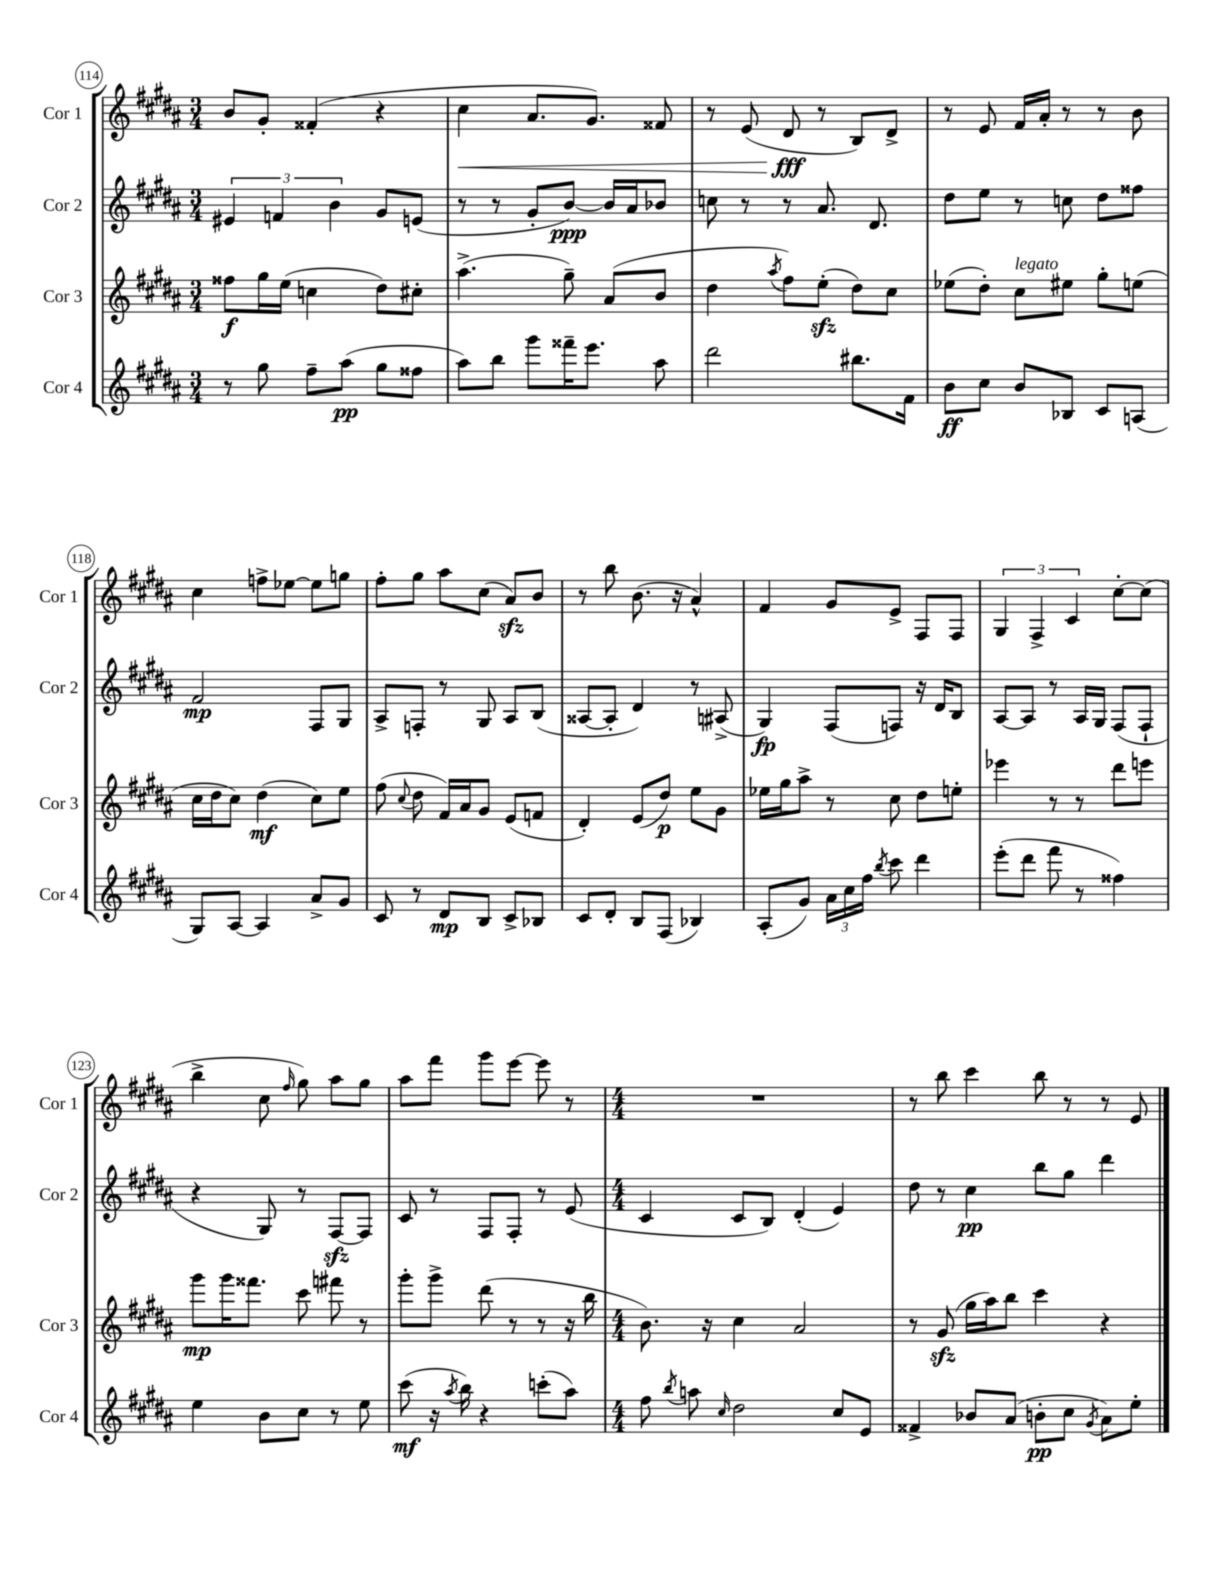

**kern	**dynam	**kern	**dynam	**kern	**dynam	**kern	**dynam
*part4	*part4	*part3	*part3	*part2	*part2	*part1	*part1
*staff4	*staff4	*staff3	*staff3	*staff2	*staff2	*staff1	*staff1
*I"Cor 4	*	*I"Cor 3	*	*I"Cor 2	*	*I"Cor 1	*
*I'Cor 4	*	*I'Cor 3	*	*I'Cor 2	*	*I'Cor 1	*
*clefG2	*	*clefG2	*	*clefG2	*	*clefG2	*
*k[f#c#g#d#a#]	*	*k[f#c#g#d#a#]	*	*k[f#c#g#d#a#]	*	*k[f#c#g#d#a#]	*
*M3/4	*	*M3/4	*	*M3/4	*	*M3/4	*
=114	=114	=114	=114	=114	=114	=114	=114
8r	.	8ff##X\L	f	6e#X/	.	8b/L	.
8gg#\	.	16gg#\L	.	.	.	8g#'/J	.
.	.	.	.	6fn/	.	.	.
.	.	(16ee\JJ	.	.	.	.	.
8ff#~\L	.	4ccn\	.	.	.	(4f##X'/	.
.	.	.	.	6b\	.	.	.
(8aa#\J	pp	.	.	.	.	.	.
8gg#\L	.	8dd#\L)	.	8g#/L	.	4r	.
8ff##X\J	.	8cc#X'\J	.	(8en/J	.	.	.
=115	=115	=115	=115	=115	=115	=115	=115
!	!	!	!	!	!	!	!LO:HP:b
8aa#\L)	.	(4.aa#^\	.	8r	.	4cc#\	<
8bb\J	.	.	.	8r	.	.	.
8ggg#\L	.	.	.	8g#'/L	.	8.a#/L	.
16fff##X~\K	.	8gg#~\)	.	[8b/J)	ppp	.	.
8.eee\J	.	.	.	.	.	8.g#/J)	.
.	.	(8a#/L	.	16b/LL]	.	.	.
.	.	.	.	16a#/J	.	.	.
8aa#\	.	8b/J	.	8b-X/J	.	8f##X/	.
=116	=116	=116	=116	=116	=116	=116	=116
2ddd#\	.	4dd#\	.	8ccn\	.	8r	.
.	.	.	.	8r	.	(8e/	.
.	.	8qaa#/	.	.	.	.	.
.	.	8ff#\L)	.	8r	.	8d#/	fff
.	.	(8eezz'\J	.	8.a#/	.	8r	[
8.bb#X\L	.	8dd#\L)	.	.	.	8B/L)	.
.	.	.	.	8.d#/	.	.	.
.	.	8cc#\J	.	.	.	8d#^/J	.
16f#\Jk	.	.	.	.	.	.	.
=117	=117	=117	=117	=117	=117	=117	=117
8b\L	ff	(8ee-X\L	.	8dd#\L	.	8r	.
8cc#\J	.	8dd#'\J)	.	8ee\J	.	8e/	.
!	!	!LO:TX:a:i:t=legato	!	!	!	!	!
8b/L	.	8cc#\L	.	8r	.	16f#/LL	.
.	.	.	.	.	.	16a#'/JJ	.
8B-X/J	.	8ee#X\J	.	8ccn\	.	8r	.
8c#/L	.	8gg#'\L	.	8dd#\L	.	8r	.
(8An/J	.	(8een\J	.	8ff##X\J	.	8b\	.
!!LO:LB:g=z
=118	=118	=118	=118	=118	=118	=118	=118
8G#/L)	.	16cc#\LL	.	2f#/	mp	4cc#\	.
.	.	16dd#\J	.	.	.	.	.
[8A#/J	.	8cc#\J)	.	.	.	.	.
4A#/]	.	(4dd#\	mf	.	.	8ffn^\L	.
.	.	.	.	.	.	[8ee-X\J	.
8a#^/L	.	8cc#\L)	.	8F#/L	.	8ee-\L]	.
8g#/J	.	8ee\J	.	8G#/J	.	8ggn\J	.
=119	=119	=119	=119	=119	=119	=119	=119
8c#/	.	(8ff#\	.	8A#^/L	.	8ff#'\L	.
.	.	8qqcc#/	.	.	.	.	.
8r	.	8dd#\	.	8Fn'/J	.	8gg#\J	.
8d#/L	mp	16f#/LL)	.	8r	.	8aa#\L	.
.	.	16a#/J	.	.	.	.	.
8B/J	.	8g#/J	.	8G#/	.	(8cc#\J	.
8c#^/L	.	(8e/L	.	8A#/L	.	8a#zz/L)	.
8B-X/J	.	8fn/J	.	(8B/J	.	8b/J	.
=120	=120	=120	=120	=120	=120	=120	=120
8c#/L	.	4d#'/)	.	[8A##X/L	.	8r	.
8d#'/J	.	.	.	8A##'/J]	.	8bb\	.
8B/L	.	(8e/L	.	4d#/)	.	(8.b\	.
(8F#/J	.	8dd#/J)	p	.	.	.	.
.	.	.	.	.	.	16r	.
4B-X/)	.	8ee\L	.	8r	.	4a#^^/)	.
.	.	8g#\J	.	(8A#X^/	.	.	.
=121	=121	=121	=121	=121	=121	=121	=121
(8A#'/L	.	16ee-X\LL	.	4G#/)	fp	4f#/	.
.	.	16gg#\J	.	.	.	.	.
8g#/J)	.	8aa#^\J	.	.	.	.	.
24a#\LL	.	8r	.	(8F#/L	.	8g#/L	.
24cc#\	.	.	.	.	.	.	.
24ff#\JJ	.	.	.	.	.	.	.
8qbb/	.	.	.	.	.	.	.
8ccc#\	.	8cc#\	.	8Fn/J)	.	8e^/J	.
4ddd#\	.	8dd#\L	.	16r	.	8F#/L	.
.	.	.	.	16d#/KL	.	.	.
.	.	8een'\J	.	8B/J	.	8F#/J	.
=122	=122	=122	=122	=122	=122	=122	=122
(8eee'\L	.	4eee-X\	.	[8A#/L	.	6G#/	.
8ddd#\J	.	.	.	8A#/J]	.	.	.
.	.	.	.	.	.	6F#^/	.
8fff#\	.	8r	.	8r	.	.	.
.	.	.	.	.	.	6c#/	.
8r	.	8r	.	16A#/LL	.	.	.
.	.	.	.	16G#/JJ	.	.	.
4ff##X\)	.	8ddd#\L	.	(8F#/L	.	[8cc#'\L	.
.	.	8eeen\J	.	8F#`/J	.	(8cc#\J]	.
!!LO:LB:g=z
=123	=123	=123	=123	=123	=123	=123	=123
4ee\	.	8ggg#\L	mp	4r	.	4bb^\	.
.	.	16ggg#\K	.	.	.	.	.
.	.	8.fff##X\J	.	.	.	.	.
8b\L	.	.	.	8G#/)	.	8cc#\	.
.	.	.	.	.	.	16qqff#/	.
8cc#\J	.	8ccc#\	.	8r	.	8gg#\)	.
8r	.	8fff#X\	.	[8F#zz/L	.	8aa#\L	.
8ee\	.	8r	.	8F#/J]	.	8gg#\J	.
=124	=124	=124	=124	=124	=124	=124	=124
(8ccc#\	mf	8ggg#'\L	.	8c#/	.	8aa#\L	.
16r	.	8ggg#^\J	.	8r	.	8fff#\J	.
8qaa#/	.	.	.	.	.	.	.
16bb\)	.	.	.	.	.	.	.
4r	.	(8ddd#\	.	8F#/L	.	8ggg#\L	.
.	.	8r	.	8F#'/J	.	[8eee\J	.
(8cccn'\L	.	8r	.	8r	.	8eee\]	.
8aa#\J)	.	16r	.	(8e/	.	8r	.
.	.	16bb\	.	.	.	.	.
=125	=125	=125	=125	=125	=125	=125	=125
*M4/4	*	*M4/4	*	*M4/4	*	*M4/4	*
8ff#\	.	8.b\)	.	4c#/	.	1r	.
8qbb/	.	.	.	.	.	.	.
8aan\	.	.	.	.	.	.	.
.	.	16r	.	.	.	.	.
16qqcc#/	.	.	.	.	.	.	.
2dd#\	.	4cc#\	.	8c#/L	.	.	.
.	.	.	.	8B/J)	.	.	.
.	.	2a#/	.	(4d#'/	.	.	.
8cc#/L	.	.	.	4e/)	.	.	.
8e/J	.	.	.	.	.	.	.
=126	=126	=126	=126	=126	=126	=126	=126
4f##X^/	.	8r	.	8dd#\	.	8r	.
.	.	(8g#zz/	.	8r	.	8bb\	.
8b-X/L	.	16gg#\LL	.	4cc#\	pp	4ccc#\	.
.	.	16aa#\J)	.	.	.	.	.
(8a#/J	.	8bb\J	.	.	.	.	.
8bn'\L	pp	4ccc#\	.	8bb\L	.	8bb\	.
8cc#\J	.	.	.	8gg#\J	.	8r	.
8qg#/	.	.	.	.	.	.	.
8a#\L)	.	4r	.	4ddd#\	.	8r	.
8ee'\J	.	.	.	.	.	8e/	.
==	==	==	==	==	==	==	==
*-	*-	*-	*-	*-	*-	*-	*-
